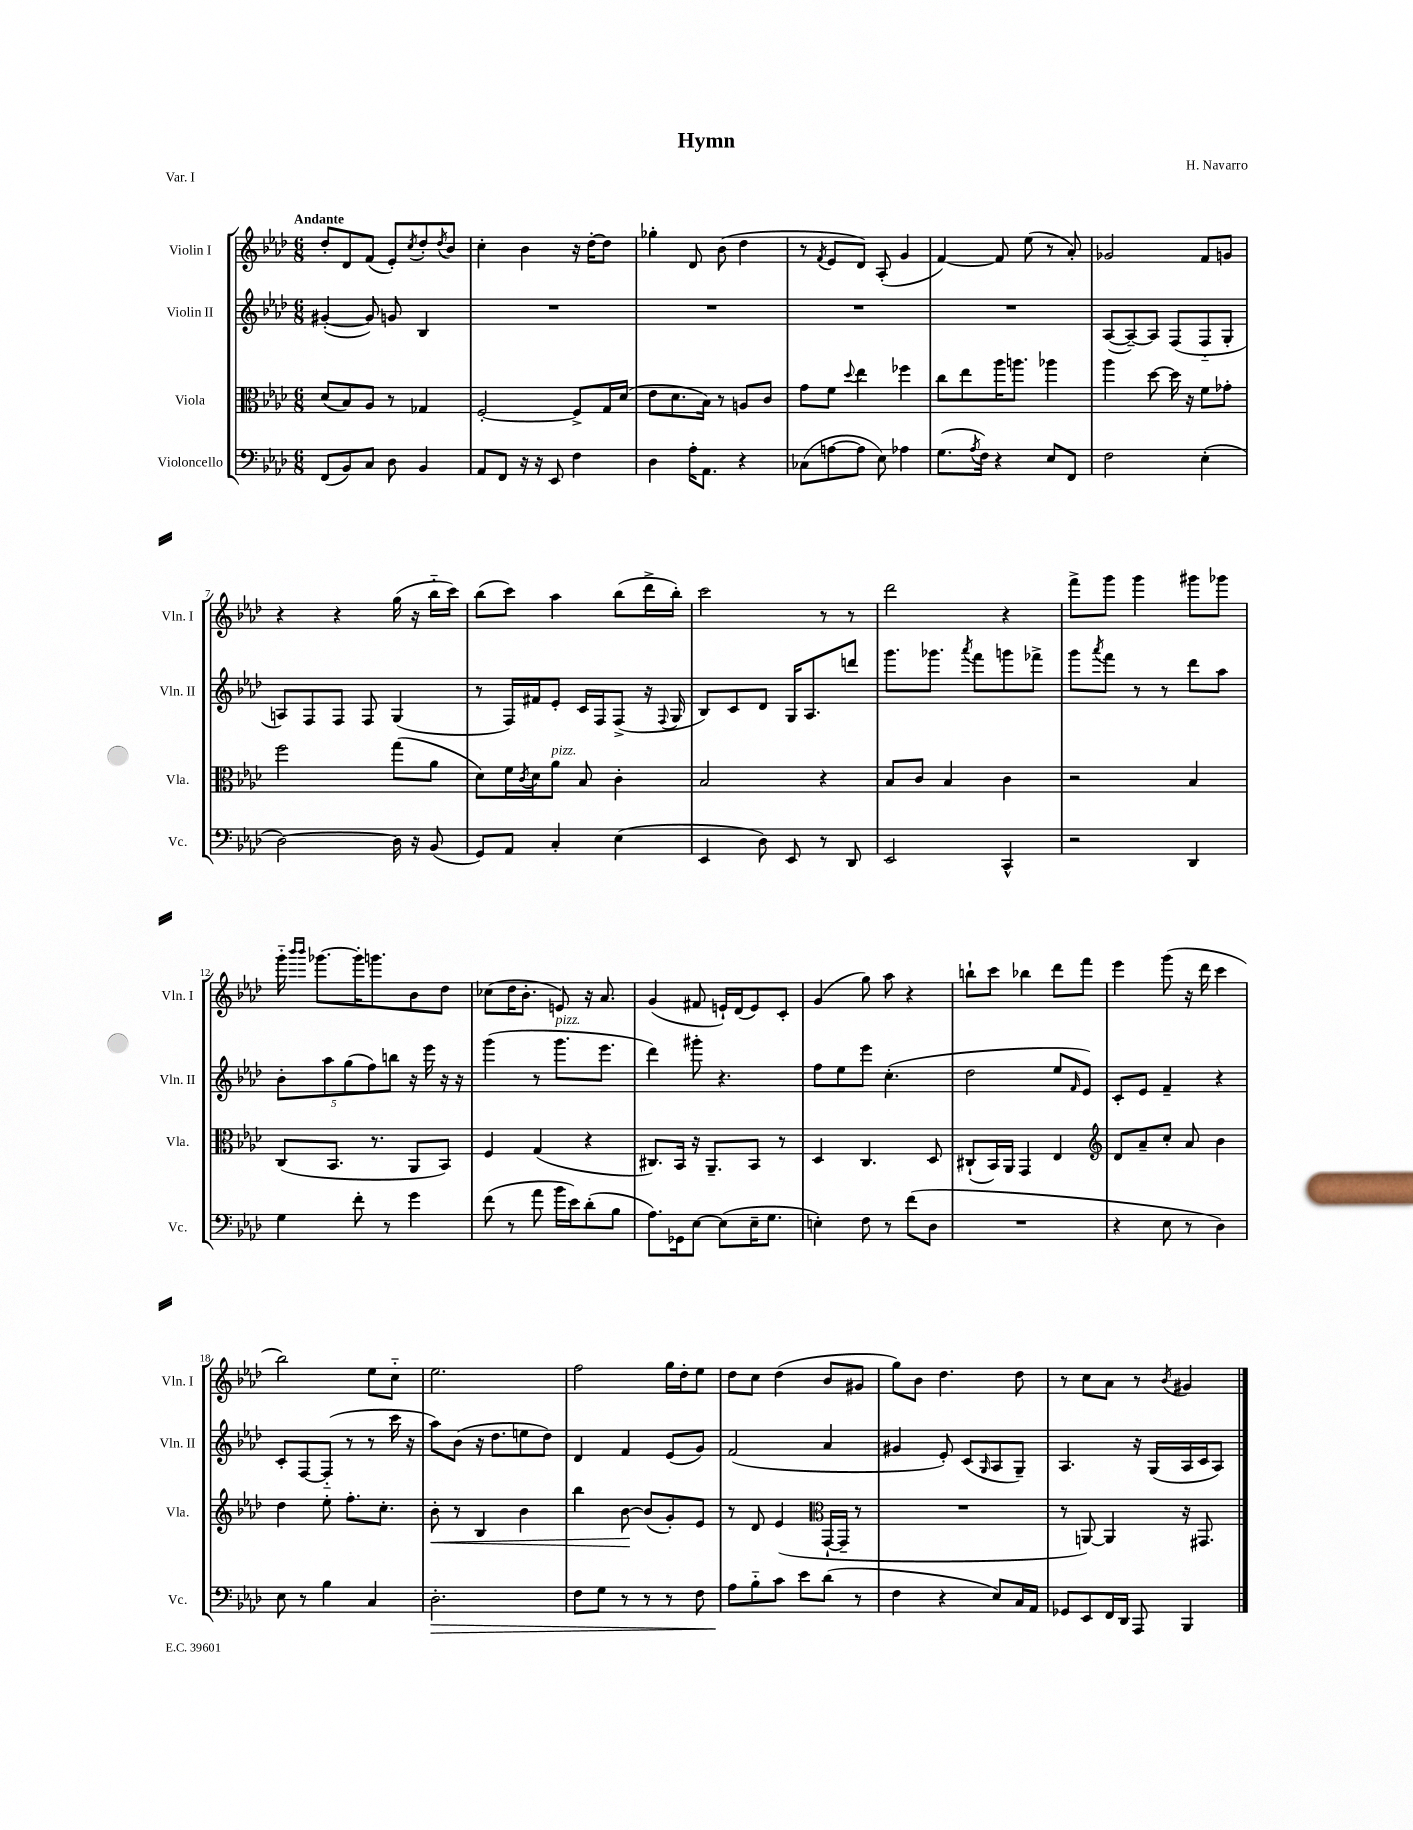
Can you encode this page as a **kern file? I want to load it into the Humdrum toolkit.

**kern	**dynam	**kern	**dynam	**kern	**kern
*part4	*part4	*part3	*part3	*part2	*part1
*staff4	*staff4	*staff3	*staff3	*staff2	*staff1
*I"Violoncello	*	*I"Viola	*	*I"Violin II	*I"Violin I
*I'Vc.	*	*I'Vla.	*	*I'Vln. II	*I'Vln. I
*clefF4	*	*clefC3	*	*clefG2	*clefG2
*k[b-e-a-d-]	*	*k[b-e-a-d-]	*	*k[b-e-a-d-]	*k[b-e-a-d-]
*M6/8	*	*M6/8	*	*M6/8	*M6/8
=1	=1	=1	=1	=1	=1
!	!	!	!	!	!LO:TX:a:B:t=Andante
(8FF/L	.	(8d-/L	.	([4g#X'/	8dd-'/L
8BB-/)	.	8B-/)	.	.	8d-/
8C/J	.	8A-/J	.	8g#/])	(8f/J
8D-\	.	8r	.	8gn/	8e-'/L)
.	.	.	.	.	8qcc/
4BB-/	.	4G-X/	.	4B-/	8dd-'/
.	.	.	.	.	8qdd-/
.	.	.	.	.	8b-/J
=2	=2	=2	=2	=2	=2
8AA-/L	.	[2F'/	.	2.r	4cc'\
8FF/J	.	.	.	.	.
16r	.	.	.	.	4b-\
16r	.	.	.	.	.
8EE-/	.	.	.	.	.
4F\	.	8F^/L]	.	.	16r
.	.	.	.	.	[16dd-'\KL
.	.	16G/L	.	.	8dd-\J]
.	.	(16d-/JJ	.	.	.
=3	=3	=3	=3	=3	=3
4D-\	.	8e-\L	.	2.r	4gg-X'\
.	.	8.d-\	.	.	.
16A-'\KL	.	.	.	.	8d-/
8.AA-\J	.	16B-\Jk)	.	.	.
.	.	8r	.	.	(8b-\
4r	.	8An/L	.	.	4dd-\
.	.	8c/J	.	.	.
=4	=4	=4	=4	=4	=4
(8C-X\L	.	8g\L	.	2.r	8r
.	.	.	.	.	8qf/
[8An\	.	8f\J	.	.	8e-/L
.	.	8qqdd-/	.	.	.
8A\J]	.	4ee-\	.	.	8d-/J)
8E-\)	.	.	.	.	(8A-'/
4A-X\	.	4ff-X\	.	.	4g/
=5	=5	=5	=5	=5	=5
(8.G\L	.	8cc\L	.	2.r	[4f/)
.	.	8ee-\	.	.	.
8qA-/	.	.	.	.	.
16F\Jk)	.	.	.	.	.
4r	.	16aa-\K	.	.	8f/]
.	.	8.aan\J	.	.	.
.	.	.	.	.	(8ee-\
8E-/L	.	4aa-X\	.	.	8r
8FF/J	.	.	.	.	8a-'/)
=6	=6	=6	=6	=6	=6
2F\	.	4aa-\	.	([8A-/L	2g-X/
.	.	.	.	8A-~/_)	.
.	.	[8dd-\	.	8A-/J]	.
.	.	16dd-\]	.	(8F/L	.
.	.	16r	.	.	.
(4E-'\	.	8f\L	.	8F/	8f/L
.	.	8g-X'\J	.	8G'/J	8gn/J
!!LO:LB:g=z
=7	=7	=7	=7	=7	=7
[2D-\)	.	2ff\	.	8An/L)	4r
.	.	.	.	8F/	.
.	.	.	.	8F/J	4r
.	.	.	.	8F/	.
16D-\]	.	(8gg\L	.	(4G/	(16gg\
16r	.	.	.	.	16r
(8BB-/	.	8a-\J	.	.	16bb-\LL
.	.	.	.	.	16ccc\JJ)
=8	=8	=8	=8	=8	=8
8GG/L)	.	8d-\L)	.	8r	(8bb-\L
8AA-/J	.	16f\L	.	16F/LL)	8ccc\J)
.	.	8qc/	.	.	.
.	.	16d-\J	.	16f#X/J	.
!	!	!LO:TX:a:i:t=pizz.	!	!	!
4C'/	.	8a-\J	.	8e-'/J	4aa-\
.	.	8B-/	.	16c/LL	.
.	.	.	.	16F/J	.
(4E-\	.	4c'\	.	(8F^/J	(8bb-\L
.	.	.	.	16r	16ddd-^\L
.	.	.	.	8qqF/	.
.	.	.	.	16G/	16bb-'\JJ)
=9	=9	=9	=9	=9	=9
4EE-/	.	2B-/	.	8B-/L)	2ccc\
.	.	.	.	8c/	.
8D-\)	.	.	.	8d-/J	.
8EE-/	.	.	.	16G/KL	.
.	.	.	.	8.A-/	.
8r	.	4r	.	.	8r
8DD-/	.	.	.	8dddn/J	8r
=10	=10	=10	=10	=10	=10
2EE-/	.	8B-/L	.	8.ggg\L	2ddd-\
.	.	8c/J	.	.	.
.	.	.	.	8.ggg-X\J	.
.	.	4B-/	.	.	.
.	.	.	.	8qaaa-/	.
.	.	.	.	8fff\L	.
4CC^^/	.	4c\	.	8gggn\	4r
.	.	.	.	8fff-X^\J	.
=11	=11	=11	=11	=11	=11
2r	.	2r	.	8ggg\L	8fff^\L
.	.	.	.	8qaaa-/	.
.	.	.	.	8fff\J	8ggg\J
.	.	.	.	8r	4ggg\
.	.	.	.	8r	.
4DD-/	.	4B-/	.	8ddd-\L	8ggg#X\L
.	.	.	.	8aa-\J	8ggg-X\J
!!LO:LB:g=z
=12	=12	=12	=12	=12	=12
4G\	.	(8C/L	.	10b-'\L	16ggg\
.	.	.	.	.	16qqbbb-/LL
.	.	.	.	.	16qqbbb-/JJ
.	.	.	.	.	[8.ggg-X\L
.	.	.	.	10aa-\	.
.	.	8.BB-/J	.	.	.
.	.	.	.	(10gg\	.
8f'\	.	.	.	.	16ggg-'\K]
.	.	.	.	10ff\)	.
.	.	8.r	.	.	8.gggn\
8r	.	.	.	.	.
.	.	.	.	10bbn\J	.
4g\	.	8AA-/L	.	16r	8b-\
.	.	.	.	16eee-\	.
.	.	8BB-/J)	.	16r	8dd-\J
.	.	.	.	16r	.
=13	=13	=13	=13	=13	=13
(8f\	.	4F/	.	(4ggg\	(8cc-X\L
8r	.	.	.	.	16dd-\K
.	.	.	.	.	8.b-'\J
8a-\	.	(4G/	.	8r	.
!	!	!	!	!LO:TX:a:i:t=pizz.	!
16b-\LL	.	.	.	8.ggg\L	8en/)
16e-\J)	.	.	.	.	.
(8d-'\	.	4r	.	.	16r
.	.	.	.	8.eee-\J	8.a-/
8B-\J	.	.	.	.	.
=14	=14	=14	=14	=14	=14
8.A-\L)	.	8.C#X/L)	.	4ddd-\)	(4g/
16GG-X\k	.	16BB-/Jk	.	.	.
[8E-\J	.	16r	.	8ggg#X'\	8f#X/
.	.	8.AA-~/L	.	.	.
(8E-\L]	.	.	.	4.r	16en`/LL)
.	.	.	.	.	(16d-/J
16E-~\K	.	8BB-/J	.	.	8e/)
8.G\J	.	.	.	.	.
.	.	8r	.	.	8c'/J
=15	=15	=15	=15	=15	=15
4En'\)	.	4D-/	.	8ff\L	(4g/
.	.	.	.	8ee-\	.
8F\	.	4.C/	.	8eee-\J	8gg\)
8r	.	.	.	(4.cc'\	8aa-\
(8f\L	.	.	.	.	4r
8D-\J	.	8D-/	.	.	.
=16	=16	=16	=16	=16	=16
2.r	.	(8C#X`/L	.	2dd-\	8bbn`\L
.	.	16BB-/L)	.	.	8ccc\J
.	.	16AA-/JJ	.	.	.
.	.	4GG/	.	.	4bb-X\
.	.	4E-/	.	8ee-/L	8ddd-\L
.	.	.	.	16qqf/	.
.	.	.	.	8e-/J)	8fff\J
=17	=17	=17	=17	=17	=17
*	*	*clefG2	*	*	*
4r	.	8d-/L	.	8c'/L	4eee-\
.	.	8a-~/	.	8e-/J	.
8E-\	.	8cc'/J	.	4f~/	(8ggg\
8r	.	8a-/	.	.	16r
.	.	.	.	.	16ddd-\
4D-\)	.	4b-\	.	4r	4ccc\
!!LO:LB:g=z
=18	=18	=18	=18	=18	=18
8E-\	.	4dd-\	.	8c'/L	2bb-\)
8r	.	.	.	[8F/	.
4B-\	.	8ee-'\	.	(8F/J]	.
.	.	8.ff'\L	.	8r	.
4C/	.	.	.	8r	8ee-\L
.	.	8.cc'\J	.	.	.
.	.	.	.	16ccc\	8cc\J
.	.	.	.	16r	.
=19	=19	=19	=19	=19	=19
!	!LO:HP:b	!	!LO:HP:b	!	!
2.D-'\	>	8b-'\	<	8aa-\L)	2.ee-\
.	.	8r	.	(8b-\J	.
.	.	4B-/	.	16r	.
.	.	.	.	8.dd-\L	.
.	.	4b-\	.	8een\	.
.	.	.	.	8dd-\J)	.
=20	=20	=20	=20	=20	=20
8F\L	.	4bb-\	.	4d-/	2ff\
8G\J	.	.	.	.	.
8r	.	[8b-\	.	4f/	.
8r	.	(8b-/L]	[	.	.
8r	.	8g'/)	.	(8e-/L	16gg\LL
.	.	.	.	.	16dd-'\J
8F\	.	8e-/J	.	8g/J)	8ee-\J
=21	=21	=21	=21	=21	=21
8A-\L	.	8r	.	(2f/	8dd-\L
8B-\	]	8d-/	.	.	8cc\J
8c\J	.	(4e-/	.	.	(4dd-\
8e-\L	.	.	.	.	.
*	*	*clefC3	*	*	*
(8d-\J	.	[16GG`/LL	.	4a-/	8b-/L
.	.	16GG~/JJ]	.	.	.
8r	.	8r	.	.	8g#X/J
=22	=22	=22	=22	=22	=22
4F\	.	2.r	.	4g#X/	8gg\L)
.	.	.	.	.	8b-\J
4r	.	.	.	8e-'/)	4.dd-\
.	.	.	.	(8c/L	.
.	.	.	.	16qqG/	.
8E-/L)	.	.	.	8A-/	.
16C/L	.	.	.	8G~/J)	8dd-\
16AA-/JJ	.	.	.	.	.
=23	=23	=23	=23	=23	=23
8GG-X/L	.	8r	.	4.A-/	8r
8EE-/	.	[8AAn/)	.	.	8cc\L
16FF/L	.	4AA/]	.	.	8a-\J
16DD-/JJ	.	.	.	.	.
8AAA-/	.	.	.	16r	8r
.	.	.	.	(16G/LL	.
.	.	.	.	.	8qb-/
4BBB-/	.	16r	.	16A-/	4g#X/
.	.	8.GG#X/	.	16c/J	.
.	.	.	.	8A-/J)	.
==	==	==	==	==	==
*-	*-	*-	*-	*-	*-
